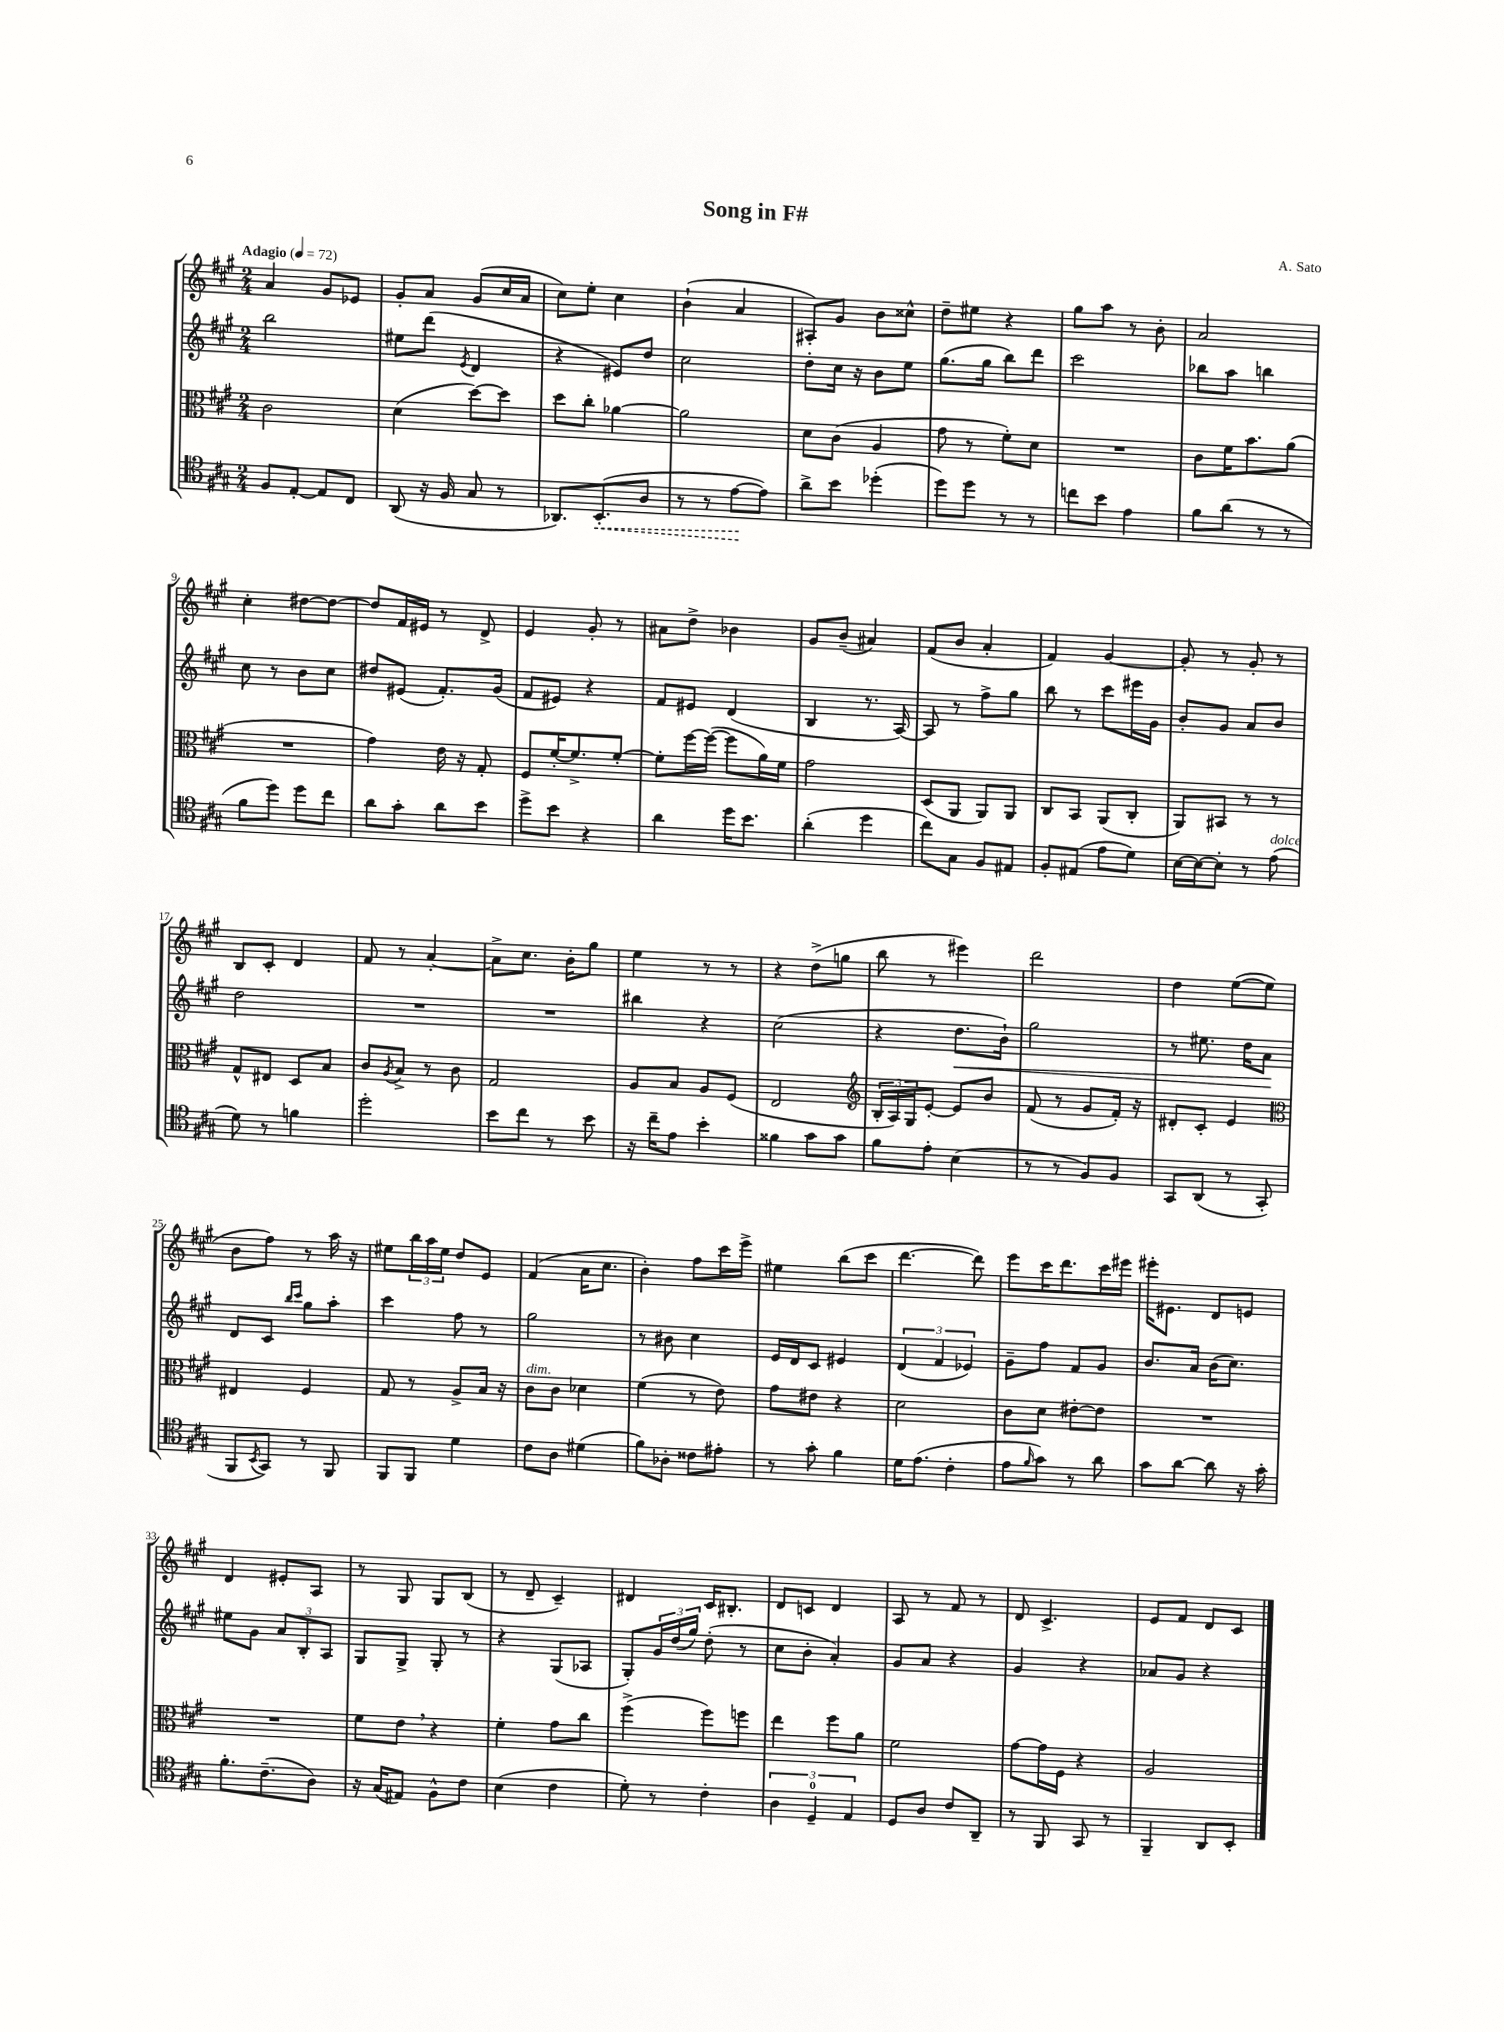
\header { title = "Song in F#" composer = "A. Sato" }
<<
\new StaffGroup <<
\new Staff = "s0" {
    \clef treble \key a \major \numericTimeSignature \time 2/4 \tempo "Adagio" 4 = 72
    a'4 gis'8 ees'8 |
    gis'8-. a'8 gis'8( cis''16 a'16 |
    cis''8) e''8-. cis''4 |
    b'4-!( a'4 |
    ais8-.) gis'8 b'8 cisis''8-^ |
    d''8-- eis''8 r4 |
    gis''8 a''8 r8 b'8-. |
    a'2 |
    cis''4-. dis''8~ dis''8~ |
    dis''8 fis'16 eis'16 r8 d'8-> |
    e'4 gis'8-. r8 |
    ais'8 d''8-> bes'4 |
    gis'8 b'8--( ais'4) |
    fis'8( b'8 a'4-. |
    fis'4) gis'4~ |
    gis'8-. r8 gis'8-. r8 |
    b8 cis'8-. d'4 |
    fis'8 r8 a'4~-. |
    a'8-> cis''8. b'16-. gis''8 |
    e''4 r8 r8 |
    r4 d''8->( g''8 |
    b''8 r8 eis'''4) |
    d'''2 |
    d''4 e''8~( e''8 |
    b'8 fis''8) r8 a''16 r16 |
    eis''8 \tuplet 3/2 { b''16 a''16 eis''16 } d''8 e'8 |
    fis'4( a'16 cis''8. |
    b'4-.) fis''8 cis'''16 e'''16-> |
    eis''4 b''8( cis'''8 |
    d'''4.~ d'''8) |
    e'''8 cis'''16 d'''8. cis'''16 eis'''16 |
    eis'''16-. eis'8. d'8 e'8 |
    d'4 eis'8-. a8 |
    r8 gis8 gis8 b8( |
    r8 d'8-- cis'4--) |
    dis'4 cis'16 bis8.-. |
    d'8 c'8 d'4 |
    a8 r8 fis'8 r8 |
    d'8 cis'4.-> |
    e'8 fis'8 d'8 cis'8 \bar "|." |
}
\new Staff = "s1" {
    \clef treble \key a \major \numericTimeSignature \time 2/4
    b''2 |
    eis''8 d'''8( \acciaccatura { e'8 } d'4 |
    r4 eis'8) d''8 |
    cis''2 |
    d''8-. cis''16 r16 b'8 e''8 |
    gis''8.( gis''16 b''8) d'''8 |
    cis'''2 |
    bes''8 a''8 b''4 |
    cis''8 r8 b'8 cis''8 |
    dis''8 eis'8( fis'8.-.) gis'16( |
    fis'8 eis'8) r4 |
    fis'8 eis'8 d'4( |
    b4 r8. a16~) |
    a8 r8 fis''8-> gis''8 |
    b''8 r8 cis'''8 eis'''16 gis'16 |
    b'8-. gis'8 a'8 b'8 |
    d''2 |
    R2 |
    R2 |
    bis''4 r4 |
    cis''2( |
    r4 d''8.\< b'16-!) |
    gis''2 |
    r8 eis''8. d''16 a'8\! |
    d'8 cis'8 \grace { b''16 cis'''16 } gis''8 a''8-. |
    cis'''4 fis''8 r8 |
    gis''2 |
    r8 bis'8 cis''4 |
    e'16 d'16 cis'8 eis'4 |
    \tuplet 3/2 { d'4( fis'4 ees'4) } |
    gis'8-- fis''8 fis'8 gis'8 |
    b'8. a'16 b'16( cis''8.) |
    eis''8 gis'8 \tuplet 3/2 { a'8 b8-. a8 } |
    gis8 gis8-> gis8-. r8 |
    r4 gis8( aes8 |
    gis8-.) \tuplet 3/2 { gis'16 d''16( gis''16) } d''8-.( r8 |
    cis''8 b'8-. a'4-.) |
    gis'8 a'8 r4 |
    gis'4 r4 |
    aes'8 gis'8 r4 \bar "|." |
}
\new Staff = "s2" {
    \clef alto \key a \major \numericTimeSignature \time 2/4
    cis'2 |
    d'4( d''8~) d''8 |
    d''8 cis''8-. aes'4~ |
    aes'2 |
    d'8 cis'8( a4 |
    gis'8 r8 fis'8-.) d'8 |
    R2 |
    cis'8 fis'16 b'8. a'8( |
    R2 |
    gis'4) e'16 r16 gis8-. |
    fis8 fis'16~-. fis'8.-> fis'8~-. |
    fis'8-. fis''16~ fis''16~( fis''8 a'16) fis'16 |
    gis'2 |
    d8( a,8 a,8) a,8 |
    cis8 b,8 a,8( cis8-. |
    a,8) bis,8 r8 r8 |
    gis8-^ eis8 d8 b8 |
    cis'8 \acciaccatura { a8 } b8-> r8 cis'8 |
    gis2 |
    a8 b8 a8 fis8( |
    e2 |
    \clef treble \tuplet 3/2 { b16-. a16) gis16 } e'8~-. e'8 b'8 |
    fis'8( r8 gis'8 fis'16-.) r16 |
    dis'8-. cis'8-. e'4 |
    \clef alto eis4 fis4 |
    gis8 r8 a8-> b16 r16 |
    cis'8^\markup { \italic "dim." } cis'8 des'4 |
    fis'4( r8 e'8) |
    gis'8 eis'8 r4 |
    d'2 |
    cis'8 d'8 eis'8~-. eis'8 |
    R2 |
    R2 |
    fis'8 e'8 \breathe r4 |
    fis'4-. gis'8 cis''8 |
    fis''4->( fis''8) f''8 |
    e''4 fis''8 a'8 |
    fis'2 |
    gis'8~ gis'16 fis16 r4 |
    a2 \bar "|." |
}
\new Staff = "s3" {
    \clef tenor \key a \major \numericTimeSignature \time 2/4
    fis8 e8~-. e8 cis8 |
    a,8( r16 fis16 gis8 r8 |
    aes,8.) \once \override Hairpin.style = #'dashed-line b,8.-.\<( a8 |
    r8 r8 e'8~\! e'8) |
    a'8-> b'8 des''4-.( |
    d''8) d''8 r8 r8 |
    c''8 b'8 e'4 |
    fis'8 a'8( r8 r8 |
    fis'8 d''8) d''8 cis''8 |
    a'8 gis'8-. a'8 b'8 |
    d''8-> b'8 r4 |
    a'4 d''16 b'8. |
    a'4-.( d''4 |
    cis''8) gis8 fis8 eis8 |
    fis8-. eis8( e'8 d'8) |
    b16~ b16~ b8-. r8 e'8^\markup { \italic "dolce" }( |
    d'8) r8 f'4 |
    d''2-. |
    b'8 cis''8 r8 b'8 |
    r16 cis''16-- e'8 b'4-. |
    fisis'4 gis'8 gis'8 |
    fis'8 e'8-. b4( |
    r8 r8 fis8) fis8 |
    gis,8 a,8( r8 gis,8-. |
    fis,8 \acciaccatura { b,8 } gis,8) r8 fis,8 |
    fis,8 fis,8 d'4 |
    cis'8 a8 dis'4( |
    fis'8) aes8-. cisis'8 eis'8-. |
    r8 gis'8-. fis'4 |
    d'16 e'8.( cis'4-. |
    e'8 \grace { fis'16 } gis'8) r8 a'8 |
    gis'8 a'8~ a'8 r16 gis'16-. |
    fis'8.-. cis'8.--( a8) |
    r16 gis16( eis8) fis8-^ cis'8 |
    b4( cis'4 |
    d'8-.) r8 cis'4-. |
    \tuplet 3/2 { a4 d4-0-- e4 } |
    d8 a8 cis'8 a,8-- |
    r8 fis,8 gis,8 r8 |
    fis,4-- a,8 b,8-. \bar "|." |
}
>>
>>
